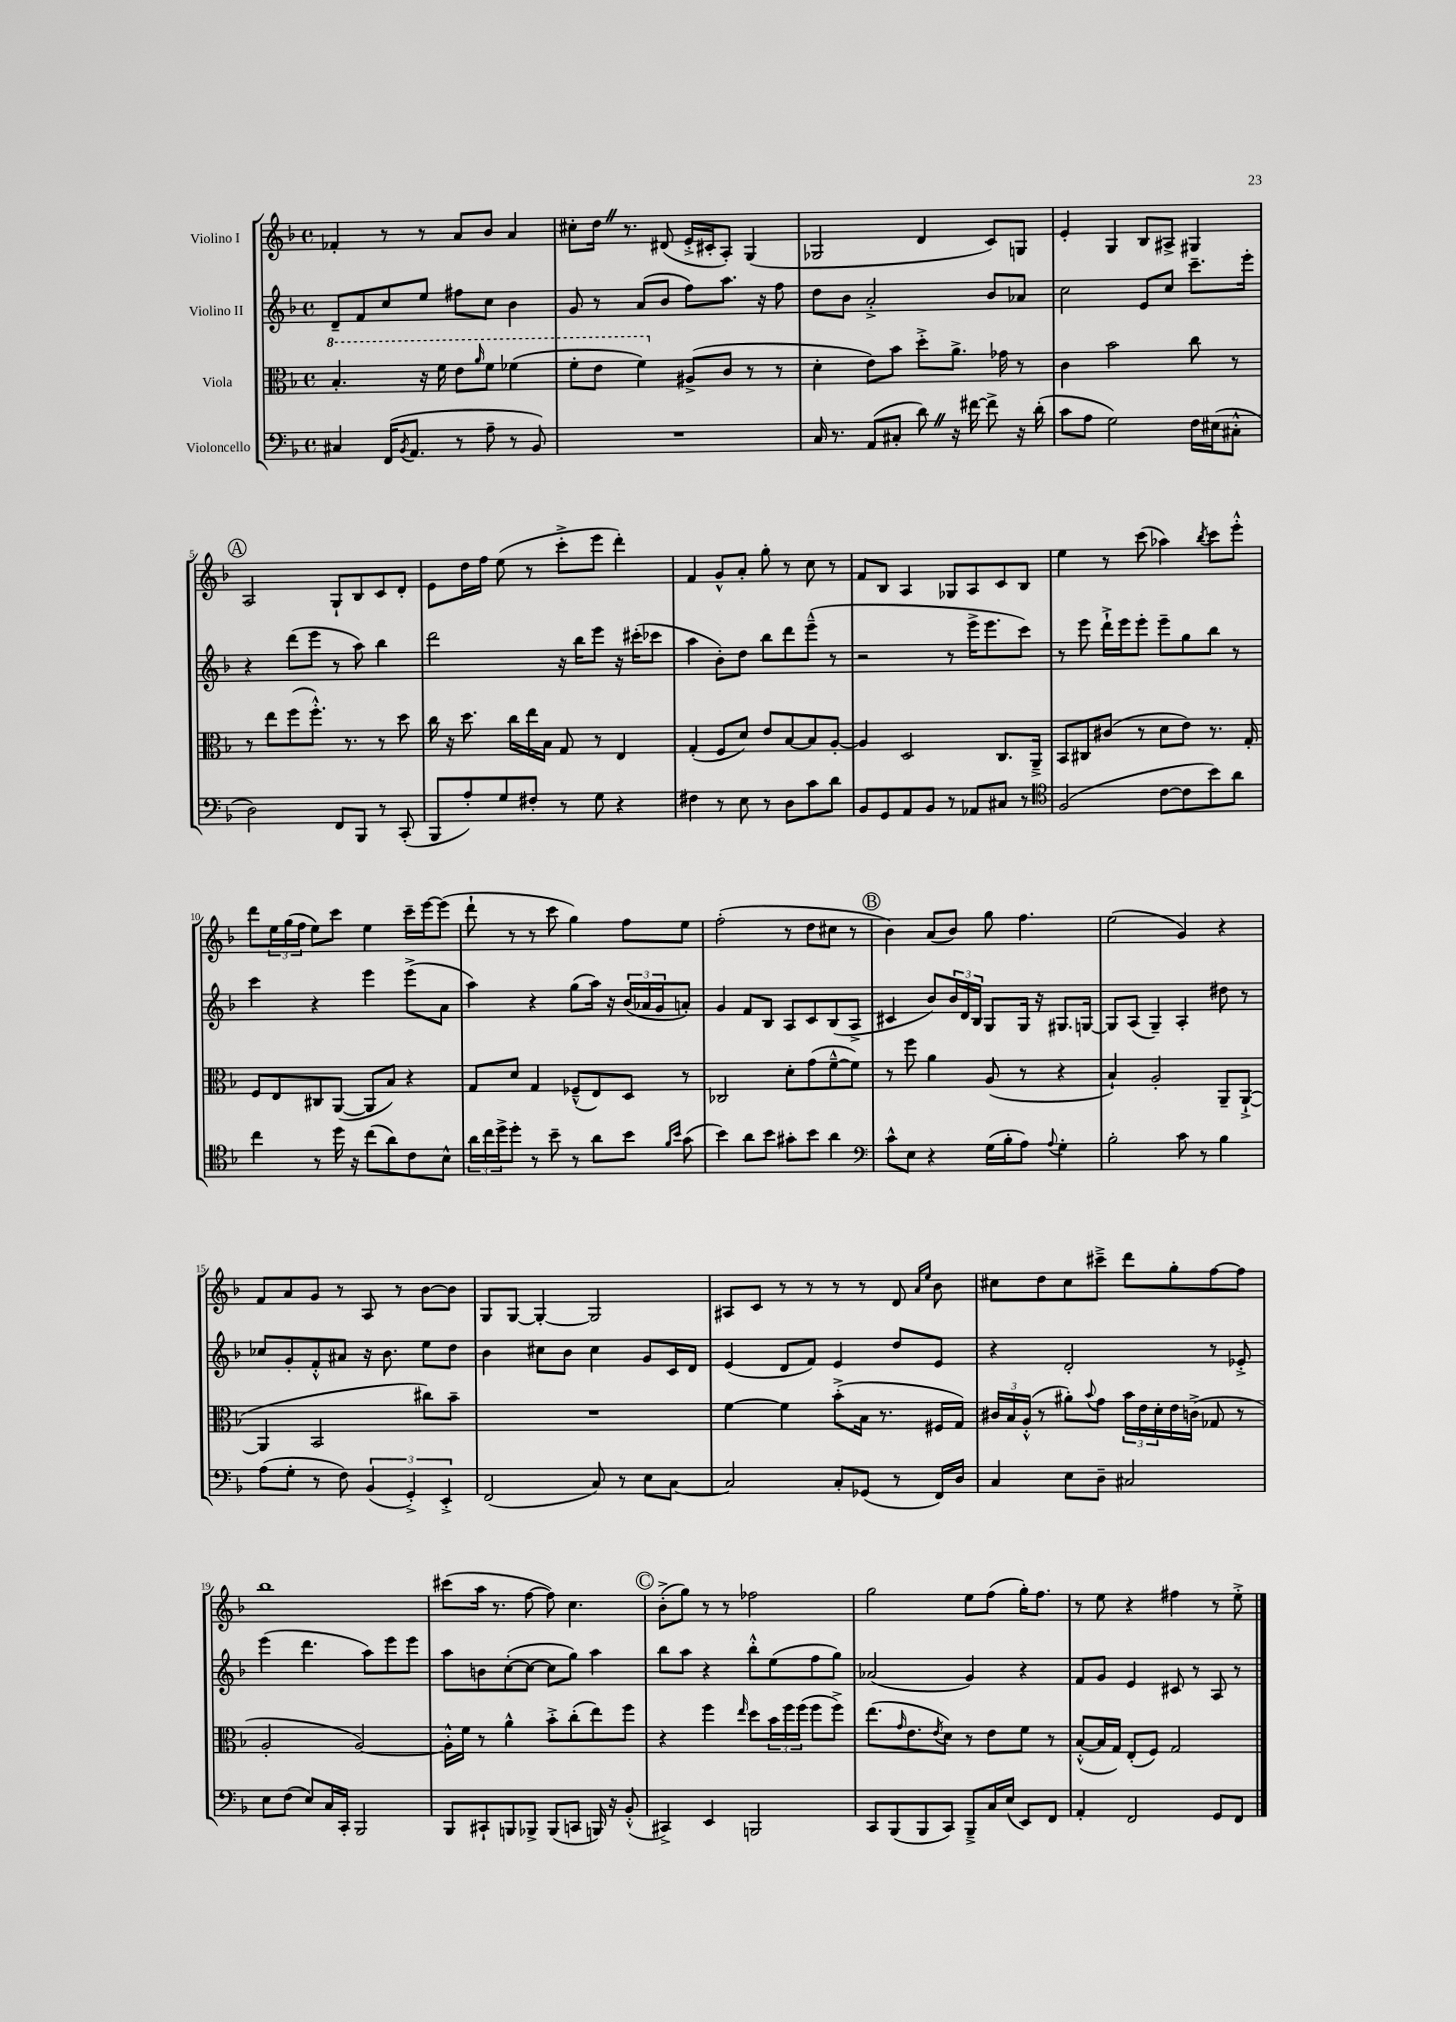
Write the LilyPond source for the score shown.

<<
\new StaffGroup <<
\new Staff = "s0" \with { instrumentName = "Violino I" } {
    \clef treble \key f \major \defaultTimeSignature \time 4/4
    fes'4-. r8 r8 a'8 bes'8 a'4 |
    cis''8-. d''16 \once \override BreathingSign.text = \markup { \musicglyph "scripts.caesura.straight" } \breathe r8. dis'8( e'16-.-> cis'16-. a8-.) g4( |
    ges2 d'4 c'8) g8 |
    e'4-. g4 bes8 ais8-> gis4 |
    \mark \markup { \circle "A" } a2 g8-! bes8 c'8 d'8-. |
    e'8 d''16 f''16 e''8( r8 c'''8-.-> e'''8 d'''4-.) |
    f'4 g'8-^ a'8-. g''8-. r8 c''8 r8 |
    f'8 bes8 a4 ges8 a8 c'8 bes8 |
    e''4 r8 c'''8( aes''4) \acciaccatura { bes''8 } c'''8 e'''8-.-^ |
    d'''8 \tuplet 3/2 { e''16 g''16( f''16 } e''8) c'''8 e''4 c'''16-- e'''16~ e'''8( |
    d'''8-! r8 r8 c'''8 g''4) f''8 e''8 |
    f''2-.( r8 d''8 cis''8 r8 |
    \mark \markup { \circle "B" } bes'4) a'8( bes'8) g''8 f''4. |
    e''2( g'4) r4 |
    f'8 a'8 g'8 r8 a8 r8 bes'8~ bes'8 |
    g8 g8~ g4~-. g2 |
    ais8 c'8 r8 r8 r8 r8 d'8 \grace { a'16 e''16 } bes'8 |
    cis''8 d''8 cis''8 cis'''8---> d'''8 g''8-. f''8~ f''8 |
    bes''1 |
    cis'''8( a''16 r8. f''8~ f''8) c''4. |
    \mark \markup { \circle "C" } bes'8-.->( g''8) r8 r8 fes''2 |
    g''2 e''8 f''8( g''16-.) f''8. |
    r8 e''8 r4 fis''4 r8 e''8-.-> \bar "|." |
}
\new Staff = "s1" \with { instrumentName = "Violino II" } {
    \clef treble \key f \major \defaultTimeSignature \time 4/4
    d'8-- f'8 c''8 e''8 fis''8 c''8 bes'4 |
    g'8 r8 a'8( bes'8 f''8) a''8. r16 f''8 |
    d''8 bes'8 a'2-.-> bes'8 aes'8 |
    c''2 e'8 c''8 c'''8.-- e'''16-. |
    \mark \markup { \circle "A" } r4 d'''8( e'''8 r8 a''8) bes''4 |
    d'''2 r16 bes''16 e'''8 r16 cis'''16-.( ces'''8 |
    a''4 bes'8-.) d''8 bes''8 d'''8 e'''8---^( r8 |
    r2 r8 e'''16-> e'''8. c'''8) |
    r8 e'''8 d'''16-!-> e'''16 e'''8-. e'''8-- g''8 bes''8 r8 |
    c'''4 r4 e'''4 e'''8->( a'8 |
    a''4) r4 g''8( a''16) r16 \tuplet 3/2 { bes'16( aes'16 g'16 } a'8-.) |
    g'4 f'8 bes8 a8 c'8 bes8( a8-> |
    \mark \markup { \circle "B" } cis'4 bes'8) \tuplet 3/2 { bes'16 d'16 bes16 } g8 g16 r16 gis8. g16~ |
    g8 a8( g4--) a4-. dis''8 r8 |
    ces''8 g'8-. f'8-.-^ ais'8 r16 bes'8. e''8 d''8 |
    bes'4 cis''8 bes'8 cis''4 g'8 c'16 d'16 |
    e'4( d'8 f'8) e'4 d''8 e'8 |
    r4 d'2-. r8 ees'8-.-> |
    e'''4( d'''4. a''8) e'''8 e'''8 |
    a''8 b'8 c''8~-.( c''8~ c''8 g''8) a''4 |
    \mark \markup { \circle "C" } bes''8 a''8 r4 bes''8-.-^ e''8( f''8 g''8) |
    aes'2( g'4) r4 |
    f'8 g'8 e'4 cis'8 r8 a8 r8 \bar "|." |
}
\new Staff = "s2" \with { instrumentName = "Viola" } {
    \clef alto \key f \major \defaultTimeSignature \time 4/4
    \ottava #1 bes'4.-. r16 f''16 e''8 \grace { a''16 } f''8 fes''4( |
    f''8-. e''8 f''4) \ottava #0 ais8->( c'8 r8 r8 |
    d'4-. e'8) bes'8 d''8-.-> a'8.-> ges'16 r8 |
    c'4 bes'2 c''8 r8 |
    \mark \markup { \circle "A" } r8 e''8 f''8( f''8.-.-^) r8. r8 d''8 |
    c''16 r16 d''8. c''16 e''16 bes16 g8 r8 e4 |
    g4-.( f8 d'8) e'8 bes8~ bes8 a8~-. |
    a4 d2 c8. a,16---> |
    bes,8 cis8 cis'8( r8 d'8 e'8) r8. g16-. |
    f8 e8 cis8 a,8~( a,8 bes8) r4 |
    g8 d'8 g4 fes8---^( e8) d8 r8 |
    ces2 d'8-. g'8( f'8~---^ f'8) |
    \mark \markup { \circle "B" } r8 f''8 a'4 a8( r8 r4 |
    bes4-!) a2-. a,8-- a,8~-!->( |
    a,4 bes,2 cis''8) bes'8-- |
    R1 |
    f'4~ f'4 bes'8-.->( bes16 r8. fis16 g16) |
    \tuplet 3/2 { cis'16 bes16 a16-.-^( } r8 ais'8-.) \appoggiatura { bes'8 } g'8 \tuplet 3/2 { bes'16 e'16 d'16-. } e'16 c'16->( ges8 r8 |
    a2-. a2~) |
    a16-.-^ f'16 r8 a'4-^ bes'8-.-> c''8-.( e''8) f''8 |
    \mark \markup { \circle "C" } r4 f''4 \grace { e''16 } d''8 \tuplet 3/2 { bes'16 f''16 f''16( } f''8 f''8->) |
    e''8.( \grace { g'16 } e'8. \acciaccatura { e'8 } d'8) r8 e'8 f'8 r8 |
    bes8~-.-^( bes16 g16) e8-.( f8) g2 \bar "|." |
}
\new Staff = "s3" \with { instrumentName = "Violoncello" } {
    \clef bass \key f \major \defaultTimeSignature \time 4/4
    cis4 f,16( \acciaccatura { bes,8 } a,8. r8 a8-- r8 bes,8) |
    R1 |
    c16 r8. a,8( cis8-. d'8) \once \override BreathingSign.text = \markup { \musicglyph "scripts.caesura.straight" } \breathe r16 fis'16~ fis'8-> r16 d'16-.( |
    c'8 a8 g2) f16 eis16( cis8-.-^ |
    \mark \markup { \circle "A" } d2) f,8 bes,,8 r8 c,8-.( |
    bes,,8 a8-.) g8 fis8-. r8 g8 r4 |
    fis4 r8 e8 r8 d8 c'8 d'8 |
    bes,8 g,8 a,8 bes,8 r8 aes,8 cis8 r8 |
    \clef tenor f2( c'8~ c'8 bes'8) a'8 |
    c''4 r8 d''16 r16 c''8( a'8) c'8 bes8-^ |
    \tuplet 3/2 { a'16 c''16 d''16-> } d''8-. r8 bes'8-- r8 a'8 bes'8 \grace { f'16 bes'16 } g'8( |
    bes'4) a'8 bes'8 gis'8-. bes'8 a'4 |
    \mark \markup { \circle "B" } \clef bass c'8-^ e8 r4 g16( bes16-. a8) \appoggiatura { a8 } g4-. |
    bes2-. c'8 r8 bes4 |
    a8( g8-. r8 f8) \tuplet 3/2 { bes,4( g,4-.->) e,4-.-> } |
    f,2( c8) r8 e8 c8~ |
    c2 c8-. ges,8( r8 f,16) d16 |
    c4 e8 d8-- cis2 |
    e8 f8( e8) c16 c,16-. bes,,2 |
    bes,,8 cis,8-! b,,8 bes,,8-> bes,,8( c,8 b,,16) r16 bes,8-.-^( |
    \mark \markup { \circle "C" } cis,4->) e,4 b,,2 |
    c,8 bes,,8( bes,,8 c,8) bes,,8---> c16 e16( e,8) f,8 |
    a,4-. f,2 g,8 f,8 \bar "|." |
}
>>
>>
